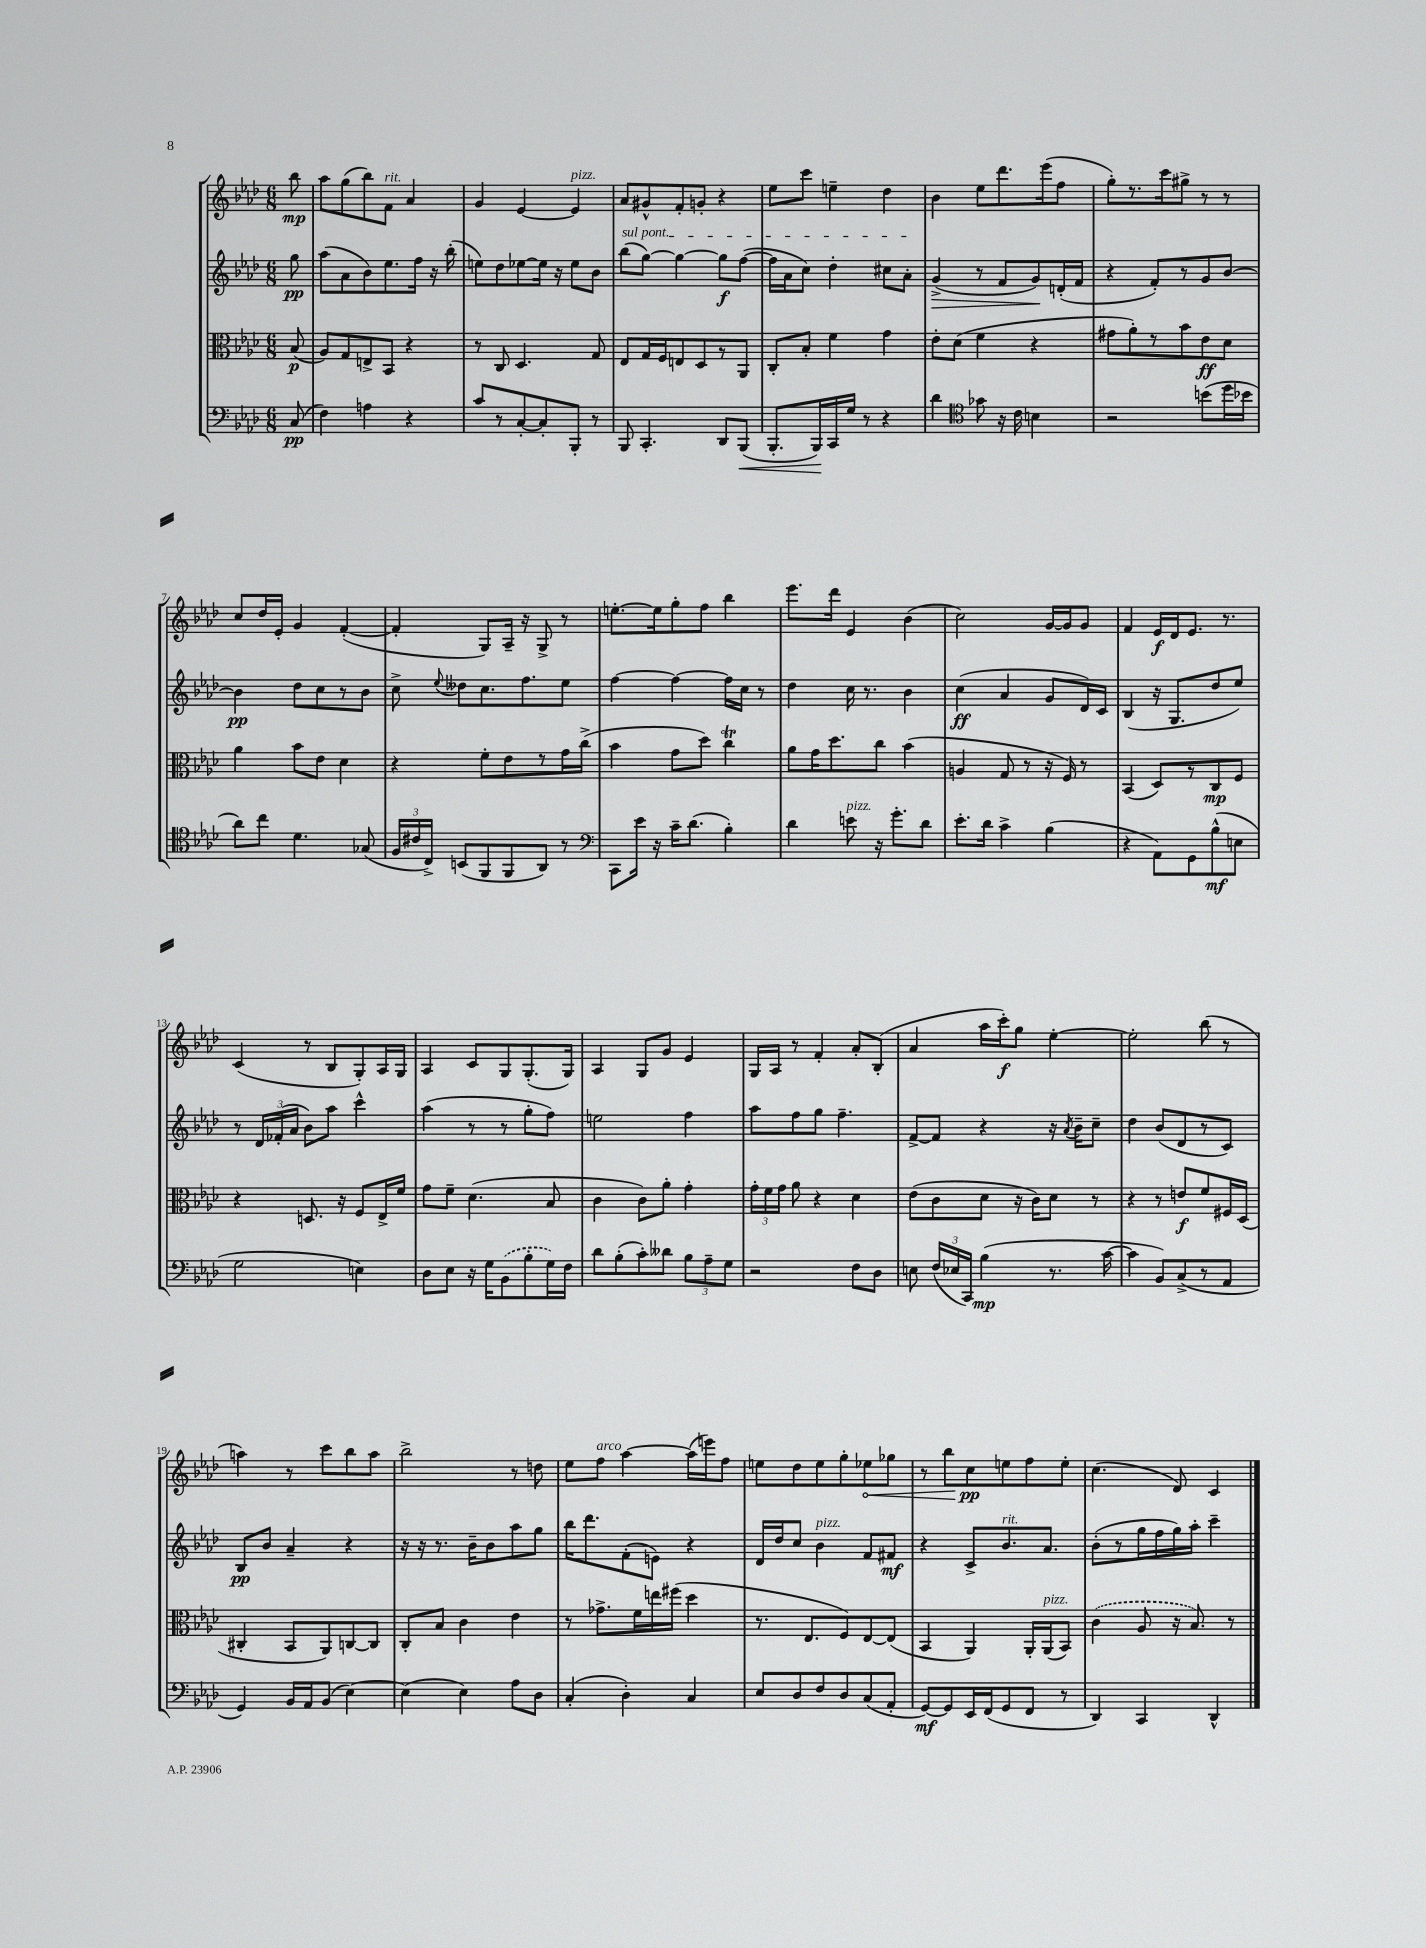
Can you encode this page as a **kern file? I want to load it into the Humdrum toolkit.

**kern	**kern	**kern	**kern
*staff4	*staff3	*staff2	*staff1
*clefF4	*clefC3	*clefG2	*clefG2
*k[b-e-a-d-]	*k[b-e-a-d-]	*k[b-e-a-d-]	*k[b-e-a-d-]
*M6/8	*M6/8	*M6/8	*M6/8
(8C/	(8B-/	8gg\	8bb-\
=	=	=	=
4F\)	8A-/L)	(8aa-\L	8aa-\L
.	8G/	8a-\	(8gg\
4A\	8E^/	8b-\)	8bb-\)
.	8BB-/J	8.ee-\	8f\J
4r	4r	.	4a-/
.	.	16ff\Jk	.
.	.	16r	.
.	.	(16bb-'\	.
=	=	=	=
8c/L	8r	8ee\L)	4g/
8r	8C/	8dd-\	.
[8C'/	4.D-/	[8ee-\	[4e-/
8C'/]	.	16ee-\]Jk	.
.	.	16r	.
8BBB-'/J	.	8ee-\L	4e-/]
8r	8G/	8b-\J	.
=	=	=	=
8BBB-/	8E-/L	(8bb-\L	8a-/L
4.CC'/	16G/L	[8gg\J)	8g#^^/
.	16F/J	.	.
.	8E/	4gg\_	8f'/
.	8D-/	.	8g'/J
8DD-/L	8r	8gg\]L	4r
(8BBB-/J	8AA-/J	([8ff\J	.
=	=	=	=
8.BBB-'/L	8C'/L	16ff\]LL	8ee-\L
.	.	16a-\J	.
.	8B-'/J	8cc\J)	8ccc\J
16BBB-/L)	.	.	.
16CC/	4f\	4dd-'\	4ee~\
16G/JJ	.	.	.
8r	.	.	.
4r	4g\	8cc#\L	4dd-\
.	.	8a-'\J	.
=	=	=	=
4d-\	8e-'\L	(4g^/	4b-\
.	(8d-\J	.	.
*clefC4	*	*	*
8g-\	4f\	8r	8ee-\L
16r	.	8f/L	8.ddd-\
16c\	.	.	.
4B\	4r	8g/)	.
.	.	.	(16eee-\k
.	.	(16d'/L	8ff\J
.	.	16f/JJ	.
=	=	=	=
2r	8g#\L	4r	8gg'\L)
.	8a-'\)	.	8.r
.	8r	8f'/L)	.
.	.	.	16ccc\k
.	8b-\	8r	8gg#^\J
(8b\L	8e-\	8g/	8r
16dd-\L	8d-\J	[8b-/J	8r
16b-\JJ	.	.	.
=	=	=	=
8a-\L)	4a-\	4b-\]	8cc/L
8cc\J	.	.	16dd-/L
.	.	.	16e-'/JJ
4.d-\	8b-\L	8dd-\L	4g/
.	8e-\J	8cc\	.
.	4d-\	8r	([4f'/
(8G-/	.	8b-\J	.
=	=	=	=
24F/LL	4r	8cc^\	4f'/]
24c#/	.	.	.
24C^/JJ)	.	.	.
.	.	8qqee-/	.
(8BB/L	.	8dd--\L	.
8FF/	8f'\L	8.cc\	8G/L)
8FF/	8e-\	.	16A-~/Jk
.	.	8.ff\	16r
8AA-/J)	8r	.	8G^/
8r	16g\L	8ee-\J	8r
.	(16cc^\JJ	.	.
=	=	=	=
*clefF4	*	*	*
8CC\L	4b-\	[4ff\	[8.ee'\L
16e-\Jk	.	.	.
16r	.	.	16ee\]k
16c~\LK	8g\L	4ff\_	8gg'\
(8.d-\J	.	.	.
.	8dd-\J)	.	8ff\J
4B-'\)	4cc\	16ff\]LL	4bb-\
.	.	16cc\JJ	.
.	.	8r	.
=	=	=	=
4d-\	8a-\L	4dd-\	8.eee-\L
.	16g\K	.	.
.	8.dd-\	.	16ddd-\Jk
8e\	.	16cc\	4e-/
.	.	8.r	.
16r	8cc\J	.	.
8.g'\L	.	.	.
.	(4b-\	4b-\	(4b-\
8d-\J	.	.	.
=	=	=	=
8.e-'\L	4A/	(4cc\	2cc\)
16d-\Jk	.	.	.
4c^\	8G/	4a-/	.
.	8r	.	.
(4B-\	16r	8g/L	[16g/LL
.	16F/)	.	16g/]J
.	8r	16d-/L)	8g/J
.	.	16c/JJ	.
=	=	=	=
4r	(4BB-/	(4B-/	4f/
8AA-\L)	8D-/L)	16r	16e-/LL
.	.	8.G/L	16d-/J
8GG\	8r	.	8.e-/J
(8B-^^\	8C/	8dd-/	.
.	.	.	8.r
8E\J	8F/J	8ee-/J)	.
=	=	=	=
2G\	4r	8r	(4c/
.	.	24d-/LL	.
.	.	(24f-'/	.
.	.	24a-/JJ	.
.	8.D/	8b-\L)	8r
.	.	8aa-\J	8B-/L
.	16r	.	.
4E\)	8F/L	4ccc^^\	8G'/)
.	16E-^/L	.	16A-/L
.	16f/JJ	.	16G/JJ
=	=	=	=
8D-\L	8g\L	(4aa-\	4A-/
8E-\J	8f~\J	.	.
16r	(4.d-\	8r	8c/L
16G\LK	.	.	.
(8BB-\	.	8r	8G/
8B-'\	.	8gg'\L	(8.G'/
16G\L)	8B-/	8ff\J)	.
16F\JJ	.	.	16G/Jk)
=	=	=	=
8d-\L	4c\	2ee\	4A-/
(8B-'\	.	.	.
8c'\)	8c\L)	.	8G/L
8d--\J	8a-'\J	.	8g/J
12B-\L	4g'\	4ff\	4e-/
12A-~\	.	.	.
12G\J	.	.	.
=	=	=	=
2r	24g'\LL	8aa-\L	16G/LL
.	24f\	.	.
.	.	.	16A-/JJ
.	24g\JJ	.	.
.	8a-\	8ff\	8r
.	4r	8gg\J	4f'/
.	.	4.ff~\	.
8F\L	4d-\	.	8a-'/L
8D-\J	.	.	(8B-'/J
=	=	=	=
8E\	(8e-\L	[8f^/L	4a-/
(24F/LL	8c\	8f/]J	.
24E-/	.	.	.
24CC/JJ)	.	.	.
(4B-\	8d-\J	4r	16aa-\LL
.	.	.	16ccc'\J)
.	16r	.	8gg\J
.	16c\LK)	.	.
8.r	8d-\J	16r	[4ee-'\
.	.	8qa-/	.
.	.	16b-~\LK	.
.	8r	8cc~\J	.
[16c\	.	.	.
=	=	=	=
4c\]	4r	4dd-\	2ee-'\]
8BB-/L)	8r	(8b-/L	.
(8C^/	8e/L	8d-/	.
8r	8f/	8r	(8bb-\
8AA-/J	16F#/L	8c/J)	8r
.	(16D-/JJ	.	.
=	=	=	=
4GG/)	4C#'/	8B-/L	4aa\)
.	.	8b-/J	.
16BB-/LL	8BB-/L	4a-~/	8r
16AA-/J	.	.	.
(8BB-/J	8AA-/)	.	8ccc\L
[4E-\)	[8C/	4r	8bb-\
.	8C/]J	.	8aa\J
=	=	=	=
(4E-\]	8C'/L	16r	2bb-^\
.	.	16r	.
.	8B-/J	8.r	.
4E-\)	4c\	.	.
.	.	16b-~\LK	.
.	.	8b-\	.
8A-\L	4e-\	8aa-\	8r
8D-\J	.	8gg\J	8dd\
=	=	=	=
(4C'/	8r	16bb-\LK	8ee-\L
.	.	8.ddd-\	.
.	8.g-^\L	.	8ff\J
4D-'\)	.	(8f'\	[4aa-\
.	16f\L	.	.
.	16ee\	8e\J)	.
.	(16ff#\JJ	.	.
4C/	4dd-\	4r	(16aa-\]LL
.	.	.	16eee\J)
.	.	.	8ff\J
=	=	=	=
8E-/L	8.r	16d-/LL	8ee\L
.	.	16dd-/J	.
8D-/	.	8cc/J	8dd-\
.	8.E-/L	.	.
8F/	.	4b-\	8ee\
8D-/	8F/)	.	8gg'\
(8C/	[8E-/	8f/L	8ee-\
8AA-'/J	(8E-/]J	8f#/J	8gg-\J
=	=	=	=
[8GG/L)	4BB-/	4r	8r
8GG/]	.	.	8bb-\L
16EE-/L	4AA-/)	8c^/L	8cc\
(16FF/J	.	.	.
8GG/	.	8.b-/	8ee\
8FF/J	16AA-'/LL	.	8ff\
.	(16AA-/J	8.a-/J	.
8r	8BB-/J)	.	8ee'\J
=	=	=	=
4DD-/)	(4c\	(8b-'\L	(4.cc\
.	.	8r	.
4CC/	8A-/	16gg\L	.
.	.	16ff\	.
.	16r	16gg\)	8d-/)
.	8.B-/)	16aa-'\JJ	.
4DD-^^/	.	4ccc~\	4c/
.	8r	.	.
==	==	==	==
*-	*-	*-	*-
